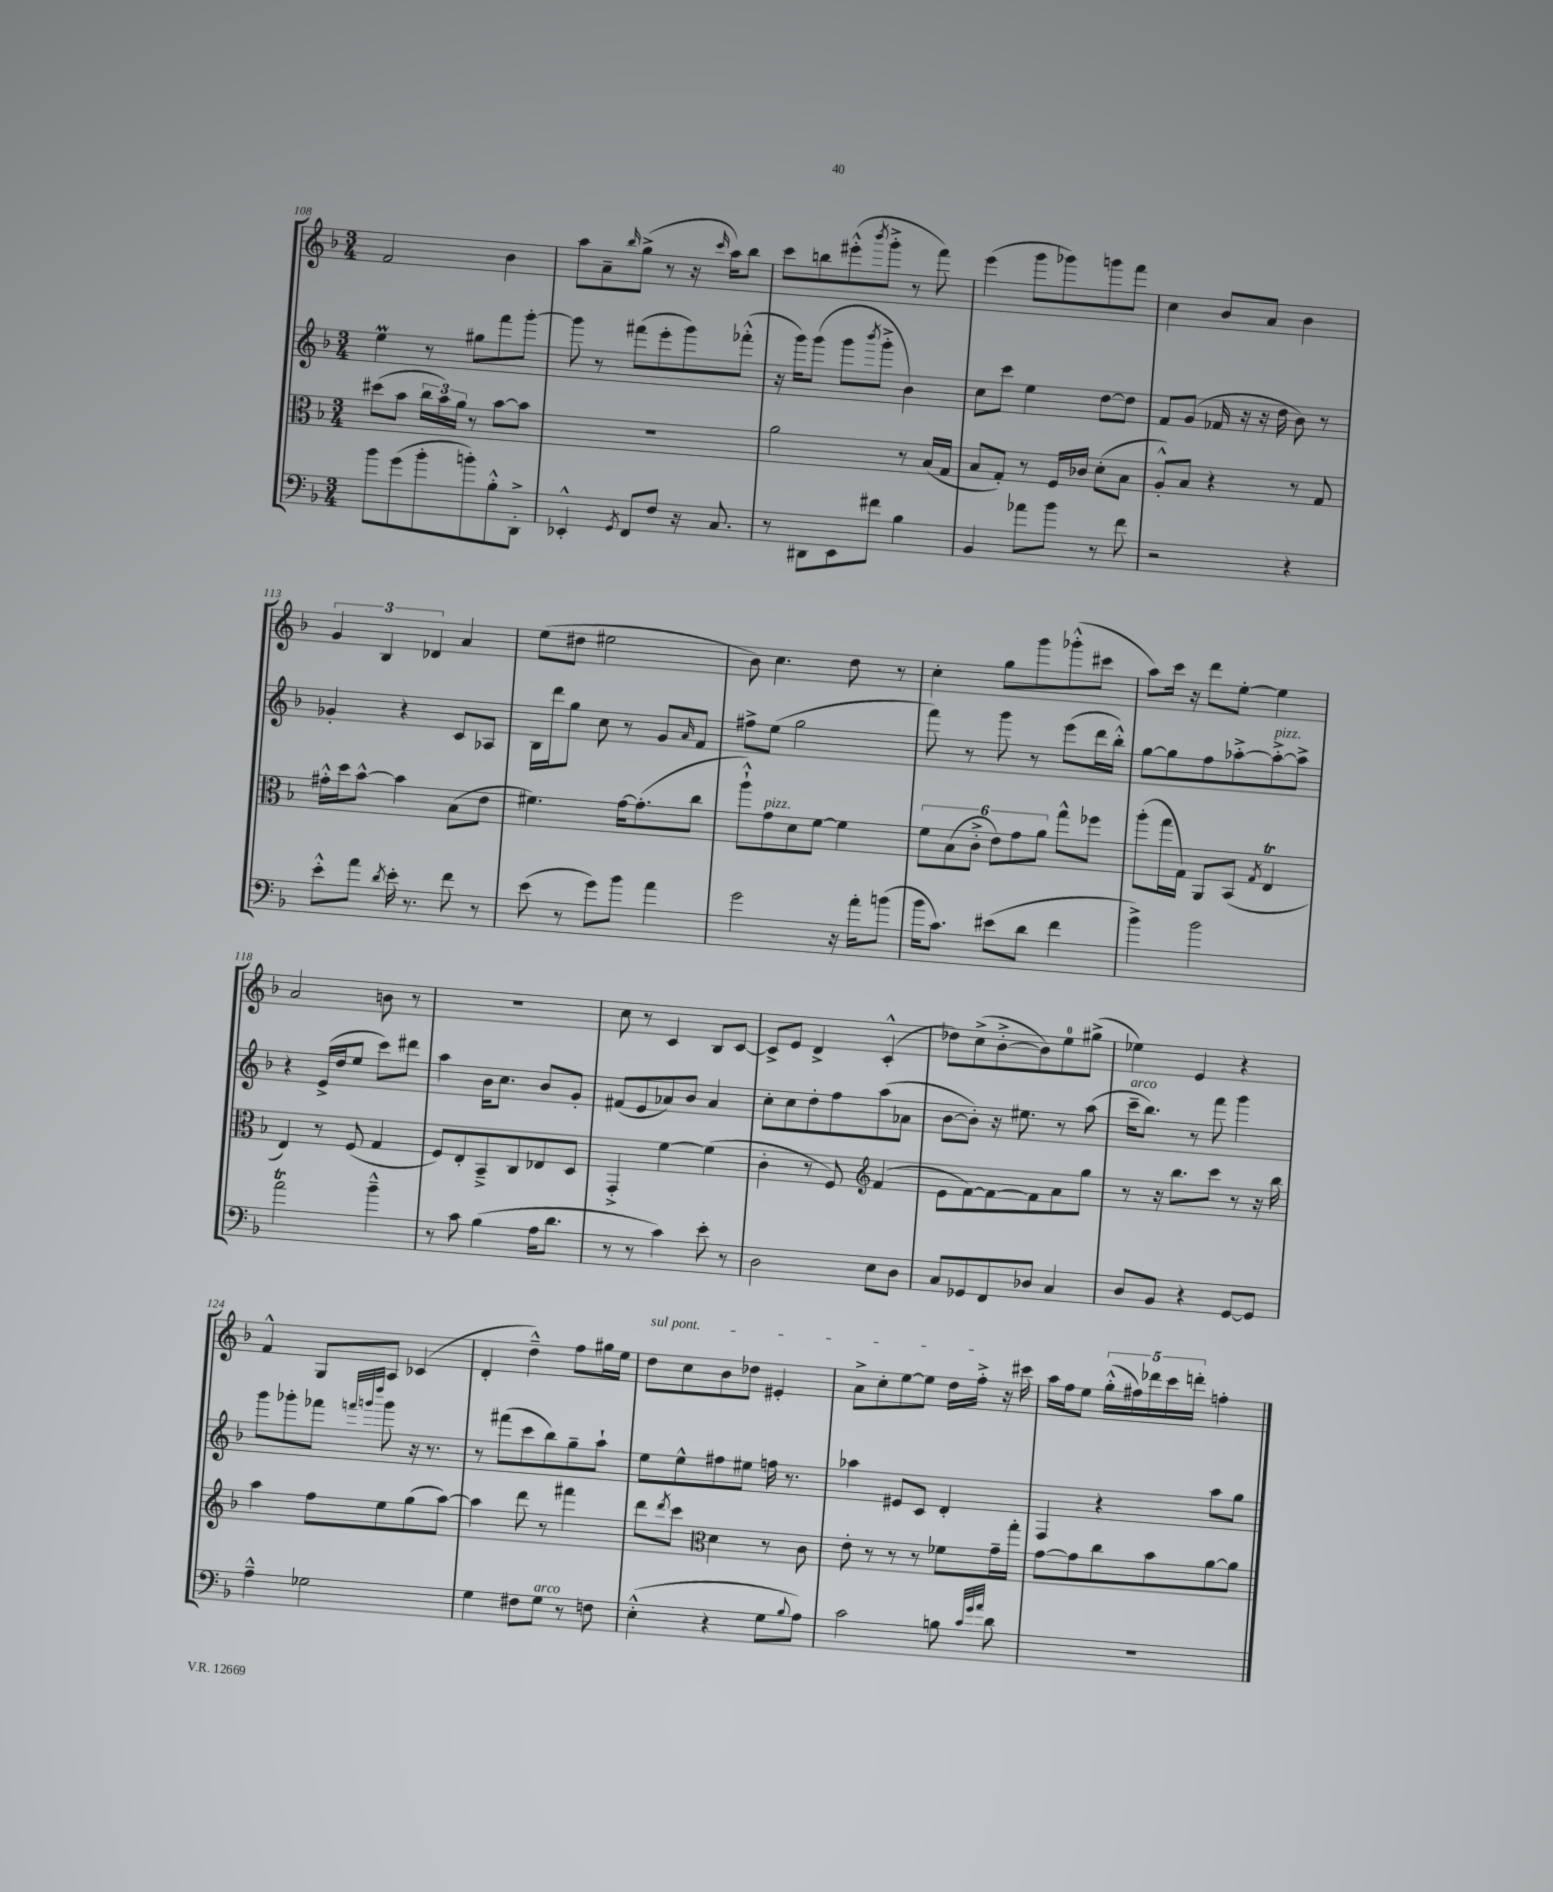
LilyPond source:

<<
\new StaffGroup <<
\new Staff = "s0" {
    \clef treble \key f \major \numericTimeSignature \time 3/4
    f'2 bes'4 |
    a''8 a'8-- \grace { bes''16 } g''8->( r8 r16 \grace { c'''16 } a''16) bes''8 |
    c'''8 b''8 eis'''8-.-^( \acciaccatura { bes'''8 } g'''8-.-> r8 f'''8) |
    e'''4( g'''8 ges'''8) g'''8 f'''8 |
    c''4 bes'8 a'8 bes'4 |
    \tuplet 3/2 { g'4 bes4 des'4 } a'4 |
    e''8( dis''8 eis''2 |
    bes'8) c''4. d''8 r8 |
    c''4-. g''8 g'''8 ges'''8-.-^( cis'''8 |
    a''8) c'''16 r16 d'''8 e''8~-. e''4 |
    a'2 b'8 r8 |
    R2. |
    c''8 r8 c'4 bes8 c'8~ |
    c'8-> e'8 d'4-> c'4-.-^( |
    des''8) c''8->( bes'8~-.-> bes'8) e''8-0 gis''8->( |
    ees''4) e'4 r4 |
    f'4-^ g8 a8 ces'4( |
    d'4-. d''4---^) f''8 gis''16 e''16 |
    \once \override TextSpanner.bound-details.left.text = \markup { \italic "sul pont." } d''8\startTextSpan c''8 bes'8 des''8 eis'4-. |
    a'8-> c''8-. e''8~ e''8 d''16 f''16-.->\stopTextSpan r16 cis'''16 |
    a''16 f''16 e''8 \tuplet 5/4 { g''16-.-^( fis''16) des'''16 c'''16 d'''16-. } f''4-. \bar "|." |
}
\new Staff = "s1" {
    \clef treble \key f \major \numericTimeSignature \time 3/4
    e''4\prall r8 gis''8 f'''8 g'''8~-. |
    g'''8 r8 fis'''8( e'''8-. g'''8) fes'''8-.-^( |
    r16 g'''16) g'''8( g'''8 \acciaccatura { bes'''8 } g'''8-.-> bes'4) |
    c''8 c'''8 e''4 d''8~ d''8 |
    f'8 g'8( fes'16 r16 r16 d''16 bes'8) r8 |
    ges'4-. r4 c'8 aes8 |
    bes16 d'''16 g''8 c''8 r8 g'8 \grace { a'16 } f'8 |
    fis''8-> e''8( g''2 |
    f'''8) r8 g'''8 r8 e'''8( d'''16 bes''16-.-^) |
    g''8~ g''8 f''8 aes''8~-.-> aes''8~-.->^\markup { \italic "pizz." } aes''8-> |
    r4 e'16->( d''16 e''8 c'''8) dis'''8 |
    a''4 bes'16 c''8. bes'8 g'8-. |
    fis'8( e'8 aes'8) bes'8 aes'4 |
    c''8-. c''8 d''8-. f''8 a''8( aes'8 |
    bes'8~ bes'8-.) r16 eis''8. r8 a''8( |
    c'''16--^\markup { \italic "arco" } bes''8.) r8 f'''8 g'''4 |
    g'''8 ges'''8-. fes'''8 \grace { f'''32 g'''32 d''''32 } g'''8 r16 r8. |
    r8 fis'''8( c'''8 bes''8) g''8-- a''8-! |
    e''8 e''8-^ fis''8 eis''8 f''16 r8. |
    aes''4 eis'8 c'8 d'4-. |
    f4 r4 a''8 g''8 \bar "|." |
}
\new Staff = "s2" {
    \clef alto \key f \major \numericTimeSignature \time 3/4
    dis''8( bes'8 \tuplet 3/2 { c''16 bes'16) a'16 } r8 bes'8~ bes'8 |
    R2. |
    a'2 r8 bes16( g16 |
    bes8 g8-.) r8 f16 ces'16 d'8-.( bes8 |
    a8-.-^) bes8 r4 r8 g8 |
    gis'16-.-^ d''16 bes'8~-^ bes'4 bes8( e'8 |
    fis'4.) g'16~ g'8.-.( c''8 |
    a''8-!-^) g'8^\markup { \italic "pizz." } d'8 f'8~ f'4 |
    \tuplet 6/4 { f'8 bes8( c'8-.-> e'8) g'8 a'8 } g''8-^ fes''8 |
    a''8-.( g''16 g16) a,8 bes,8( \acciaccatura { g8 } e4\trill |
    e4) r8 f8( g4 |
    f8) e8-. bes,8---> c8 ees8 d8 |
    g,4-.-> f'4~ f'4( |
    c'4-. r8 f8) \clef treble f'4( |
    e'8 f'8~) f'8~ f'8 a'8 g''8 |
    r8 r16 bes''8. c'''8 r8 r16 bes''16 |
    a''4 f''8 e''8 g''8( a''8~) |
    a''4 d'''8 r8 fis'''4 |
    d'''8 \acciaccatura { d'''8 } c'''8 \clef alto d'4 r8 c'8 |
    e'8-. r8 r8 r8 fes'8 g'16-- g''16-. |
    g'8~ g'8 c''8 bes'8 a'8~ a'8 \bar "|." |
}
\new Staff = "s3" {
    \clef bass \key f \major \numericTimeSignature \time 3/4
    bes'8 g'8( bes'8-. b'8-.) bes8-.-^ d,8-.-> |
    ees,4-.-^ \acciaccatura { g,8 } f,8 f8 r16 c8. |
    r8 dis,8 e,8 fis'8 bes4 |
    bes,4 aes'8 bes'8 r8 f'8 |
    r2 r4 |
    e'8-.-^ a'8 \acciaccatura { d'8 } e'16-. r8. f'8 r8 |
    e'8( r8 g'8) bes'8 a'4 |
    g'2 r16 a'16-. b'8( |
    bes'16 c'8.) eis'8( d'8 f'4 |
    bes'4->) bes'2 |
    a'2\trill bes'4---^ |
    r8 c'8 bes4( a16 d'8. |
    r8 r8 c'4) e'8-. r8 |
    d2 e8 d8 |
    c8 ges,8 f,8 des8 c4 |
    d8 bes,8 r4 g,8~ g,8 |
    a4---^ ges2 |
    g4 fis8 g8^\markup { \italic "arco" } r8 f8 |
    e4-.-^( r4 g8 \appoggiatura { bes8 } a8) |
    c'2 b8 \grace { c'32 g'32 a'32 } d'8 |
    R2. \bar "|." |
}
>>
>>
\layout { \context { \Score currentBarNumber = #108 } }
